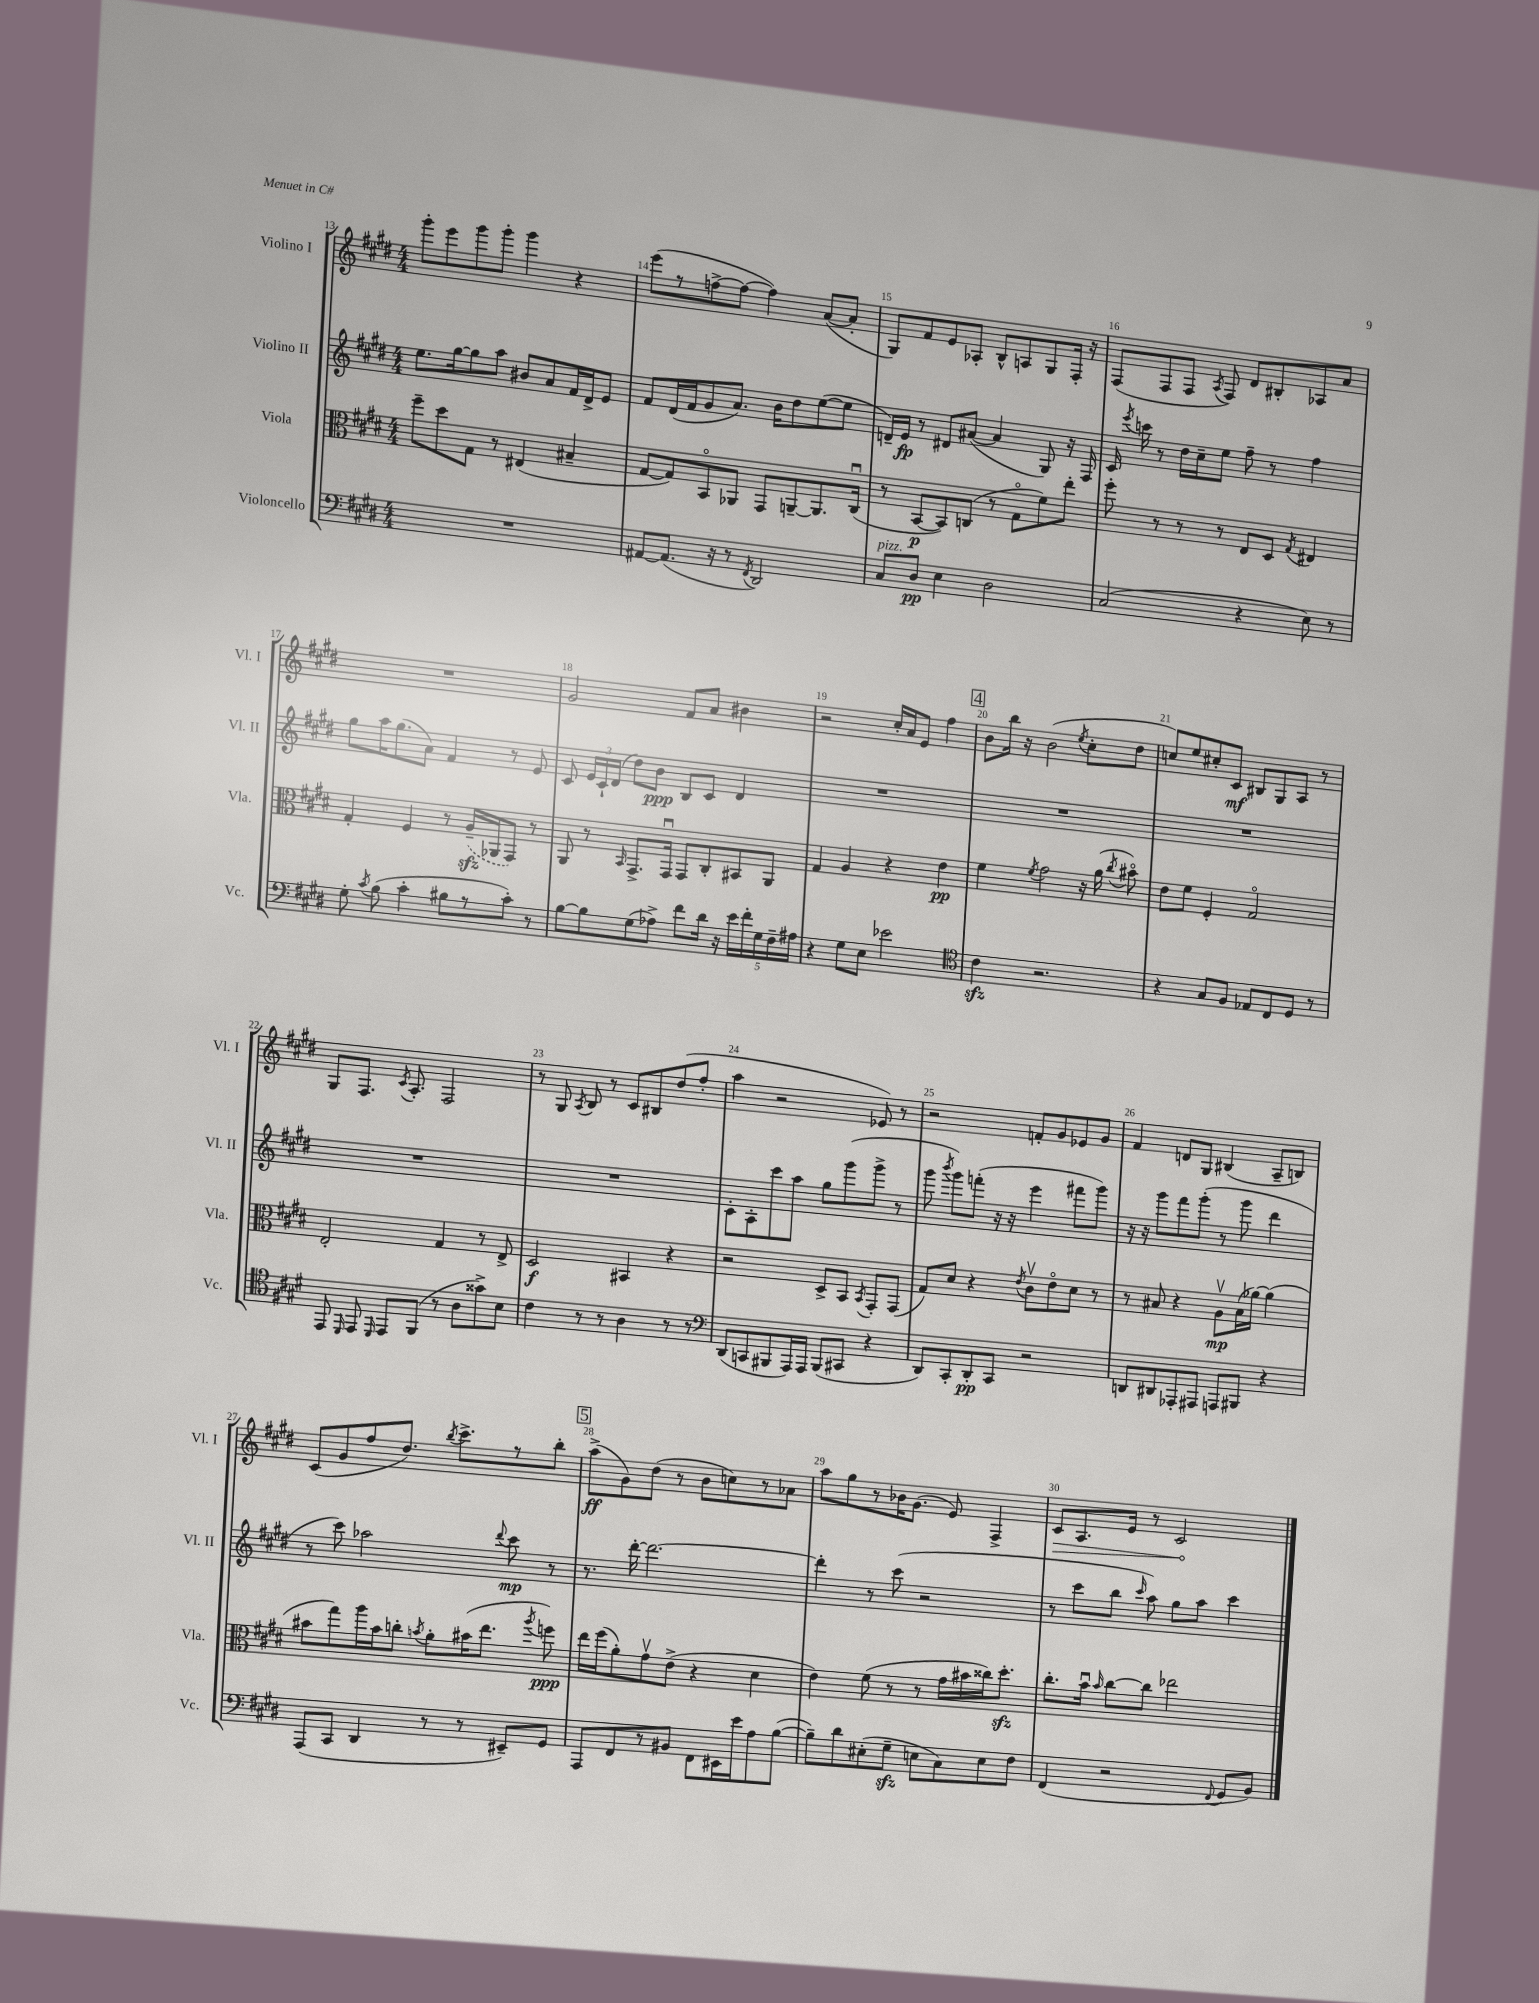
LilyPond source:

<<
\new StaffGroup <<
\new Staff = "s0" \with { instrumentName = "Violino I" shortInstrumentName = "Vl. I" } {
    \clef treble \key e \major \numericTimeSignature \time 4/4
    \autoBeamOff gis'''8[-. e'''8 gis'''8 gis'''8]-. gis'''4 r4 |
    e'''8[( r8 f''8~-> f''8]~ f''4) a'8[~( a'8]-. |
    gis8[) fis'8 e'8 aes8]-. b8[-^ a8 gis8 fis16]-. r16 |
    fis8[( fis8 fis8] \acciaccatura { a8 } fis8) dis'8[ bis8-. aes8 a'8] |
    R1 |
    gis'2 fis'8[ a'8] bis'4 |
    r2 cis''16[-. a'16 e'8] fis''4 |
    \mark \markup { \box "4" } b'8[ b''16] r16 b'2( \acciaccatura { e''8 } cis''8[-. dis''8] |
    c''8[) e''8 cis''8-. cis'8]\mf bis8[ gis8 a8] r8 |
    gis8[ fis8.] \acciaccatura { cis'8 } a8.-. fis2 |
    r8 gis8 \acciaccatura { a8 } b8 r8 cis'8[ bis8 dis''8( fis''8]-. |
    a''4 r2 ees'8) r8 |
    r2 f'8[-. gis'8 ees'8 gis'8] |
    fis'4 d'8[ gis8] bis4( a8[-- b8]) |
    cis'8[( gis'8 fis''8 dis''8.]) \acciaccatura { b''8 } cis'''8.[-> r8 b''8]-. |
    \mark \markup { \box "5" } a''8[->\ff( gis'8) dis''8]( r8 b'8[ c''8) r8 aes'8] |
    a''8[ gis''8 r8 bes'16 gis'8.]( e'8) fis4-> |
    \once \override Hairpin.circled-tip = ##t cis'8[\> a8. e'16] r8 cis'2\! \bar "|." |
}
\new Staff = "s1" \with { instrumentName = "Violino II" shortInstrumentName = "Vl. II" } {
    \clef treble \key e \major \numericTimeSignature \time 4/4
    \autoBeamOff e''8.[ gis''16~ gis''8 a''8] bis'8[ a'8 fis'16 dis'16-> e'8] |
    fis'8[ dis'16( fis'16 gis'8 a'8.]) b'16[ dis''8 e''8~( e''8] |
    d'16[--) e'16]\fp r8 dis'8[ ais'8]~( ais'4 gis8) r16 fis16 |
    cis'16 \acciaccatura { e'''8 } c'''16 r8 dis''16[ cis''16-- e''8] fis''8-- r8 fis''4 |
    gis''8[ a''16 gis''8.( a'8]) fis'4 r8 e'8 |
    cis'8 \tuplet 3/2 { e'16[ cis'16-! dis'16]( } dis''8[) b'8]\ppp b8[ cis'8] dis'4 |
    R1 |
    \mark \markup { \box "4" } R1 |
    R1 |
    R1 |
    R1 |
    cis'8[-. a8-. cis'''8 a''8] gis''8[ gis'''8( gis'''8]-> r8 |
    gis'''8 \acciaccatura { b'''8 } gis'''8[) f'''8]-.( r16 r16 e'''4 fis'''8[ gis'''8]) |
    r16 r16 gis'''8[ fis'''8 gis'''8]-.( r8 gis'''8 dis'''4 |
    r8 cis'''8) aes''2 \appoggiatura { dis'''8 } cis'''8\mp r8 |
    \mark \markup { \box "5" } r8. dis'''16~-. dis'''2.~ |
    dis'''4-. r8 cis'''8( r2 |
    r8 cis'''8[ b''8] \grace { cis'''16 } a''8) gis''8[ a''8] cis'''4 \bar "|." |
}
\new Staff = "s2" \with { instrumentName = "Viola" shortInstrumentName = "Vla." } {
    \clef alto \key e \major \numericTimeSignature \time 4/4
    \autoBeamOff fis''8[-- dis''8 gis8] r8 eis4( bis4-- |
    gis8[~ gis8) b,8\flageolet aes,8] gis,8[ a,8~-- a,8. cis16]\downbow( |
    r8 b,8[~\p b,8) c8]( r8 gis8[\flageolet fis'8) e''8]-. |
    fis''8-. r8 r8 r8 e8[ dis8] \acciaccatura { gis8 } eis4 |
    gis4-. fis4 r8 \once \slurDashed a16[--\sfz( aes,16 gis,8]) r8 |
    a,8 r8 \grace { b,16 } gis,8.[-> gis,16]\downbow gis,8[ cis8-. bis,8 a,8] |
    gis4 a4 r4 e'4\pp |
    \mark \markup { \box "4" } fis'4 \acciaccatura { fis'8 } gis'2 r16 a'16( \acciaccatura { cis''8 } bis'8\flageolet) |
    e'8[ fis'8] fis4-. gis2\flageolet |
    e2-. gis4 r8 e8-> |
    dis2\f bis,4 r4 |
    r2 dis8[-> b,8] \acciaccatura { b,8 } gis,8[-. gis,8]( |
    gis8[) dis'8] r4 \acciaccatura { e'8 } cis'8[\upbow e'8\flageolet dis'8] r8 |
    r8 bis8 r4 a8[\upbow\mp bis16( aes'16]~) aes'4( |
    bis'8[ gis''8) a''16 bis'16 c''8]-. \acciaccatura { b'8 } a'8[-. bis'16( e''8.] \acciaccatura { a''8 } f''8\ppp) |
    \mark \markup { \box "5" } e''16[ fis''16( a'8-.) gis'8\upbow e'8]->( r4 dis'4 |
    e'4) fis'8( r8 r8 gis'16[ bis'16 cisis''16) dis''8.]-.\sfz |
    cis''8.[-. b'16]\downbow \grace { b'16 } cis''8[~ cis''8] ees''2 \bar "|." |
}
\new Staff = "s3" \with { instrumentName = "Violoncello" shortInstrumentName = "Vc." } {
    \clef bass \key e \major \numericTimeSignature \time 4/4
    \autoBeamOff R1 |
    ais,8[~ ais,8.]( r16 r8 \acciaccatura { fis,8 } dis,2) |
    cis8[^\markup { \italic "pizz." } dis8]\pp e4 dis2 |
    cis2( r4 e8) r8 |
    gis8-. \acciaccatura { cis'8 } b8( cis'4-. bis8[ r8 cis'8]-.) r8 |
    b8[~ b8 gis8( aes8]->) fis'8[ dis'16] r16 \tuplet 5/4 { e'16[ fis'16-. gis16 fis16-- ais16] } |
    r4 gis8[ e8] ees'2 |
    \mark \markup { \box "4" } \clef tenor cis'4\sfz r2. |
    r4 gis8[ fis8] ees8[ cis8 dis8] r8 |
    e,8 \grace { dis,16 } e,8 \grace { dis,16 } e,8[ fis,8]( r8 a8[ gisis'8->) b8] |
    cis'4 r8 r8 a4 r8 r8 |
    \clef bass dis,8[( c,8 bis,,8 a,,16) a,,16] bis,,8[( cis,8] r4 |
    dis,8[) cis,8-. dis,8-.\pp cis,8] r2 |
    d,8[ dis,8 aes,,8-. ais,,8] a,,8[ bis,,8] r4 |
    a,,8[( cis,8] dis,4 r8 r8 eis,8[--) gis,8] |
    \mark \markup { \box "5" } a,,8[ fis,8 r8 bis,8] fis,8[ eis,16 e'16 a8 b8]~( |
    b8[--) dis'8 eis8-.( gis8]--\sfz e8[ cis8) e8 fis8] |
    fis,4( r2 \appoggiatura { fis,8 } gis,8[ b,8]) \bar "|." |
}
>>
>>
\layout { \context { \Score currentBarNumber = #13 \override BarNumber.break-visibility = ##(#f #t #t) barNumberVisibility = #all-bar-numbers-visible } }
